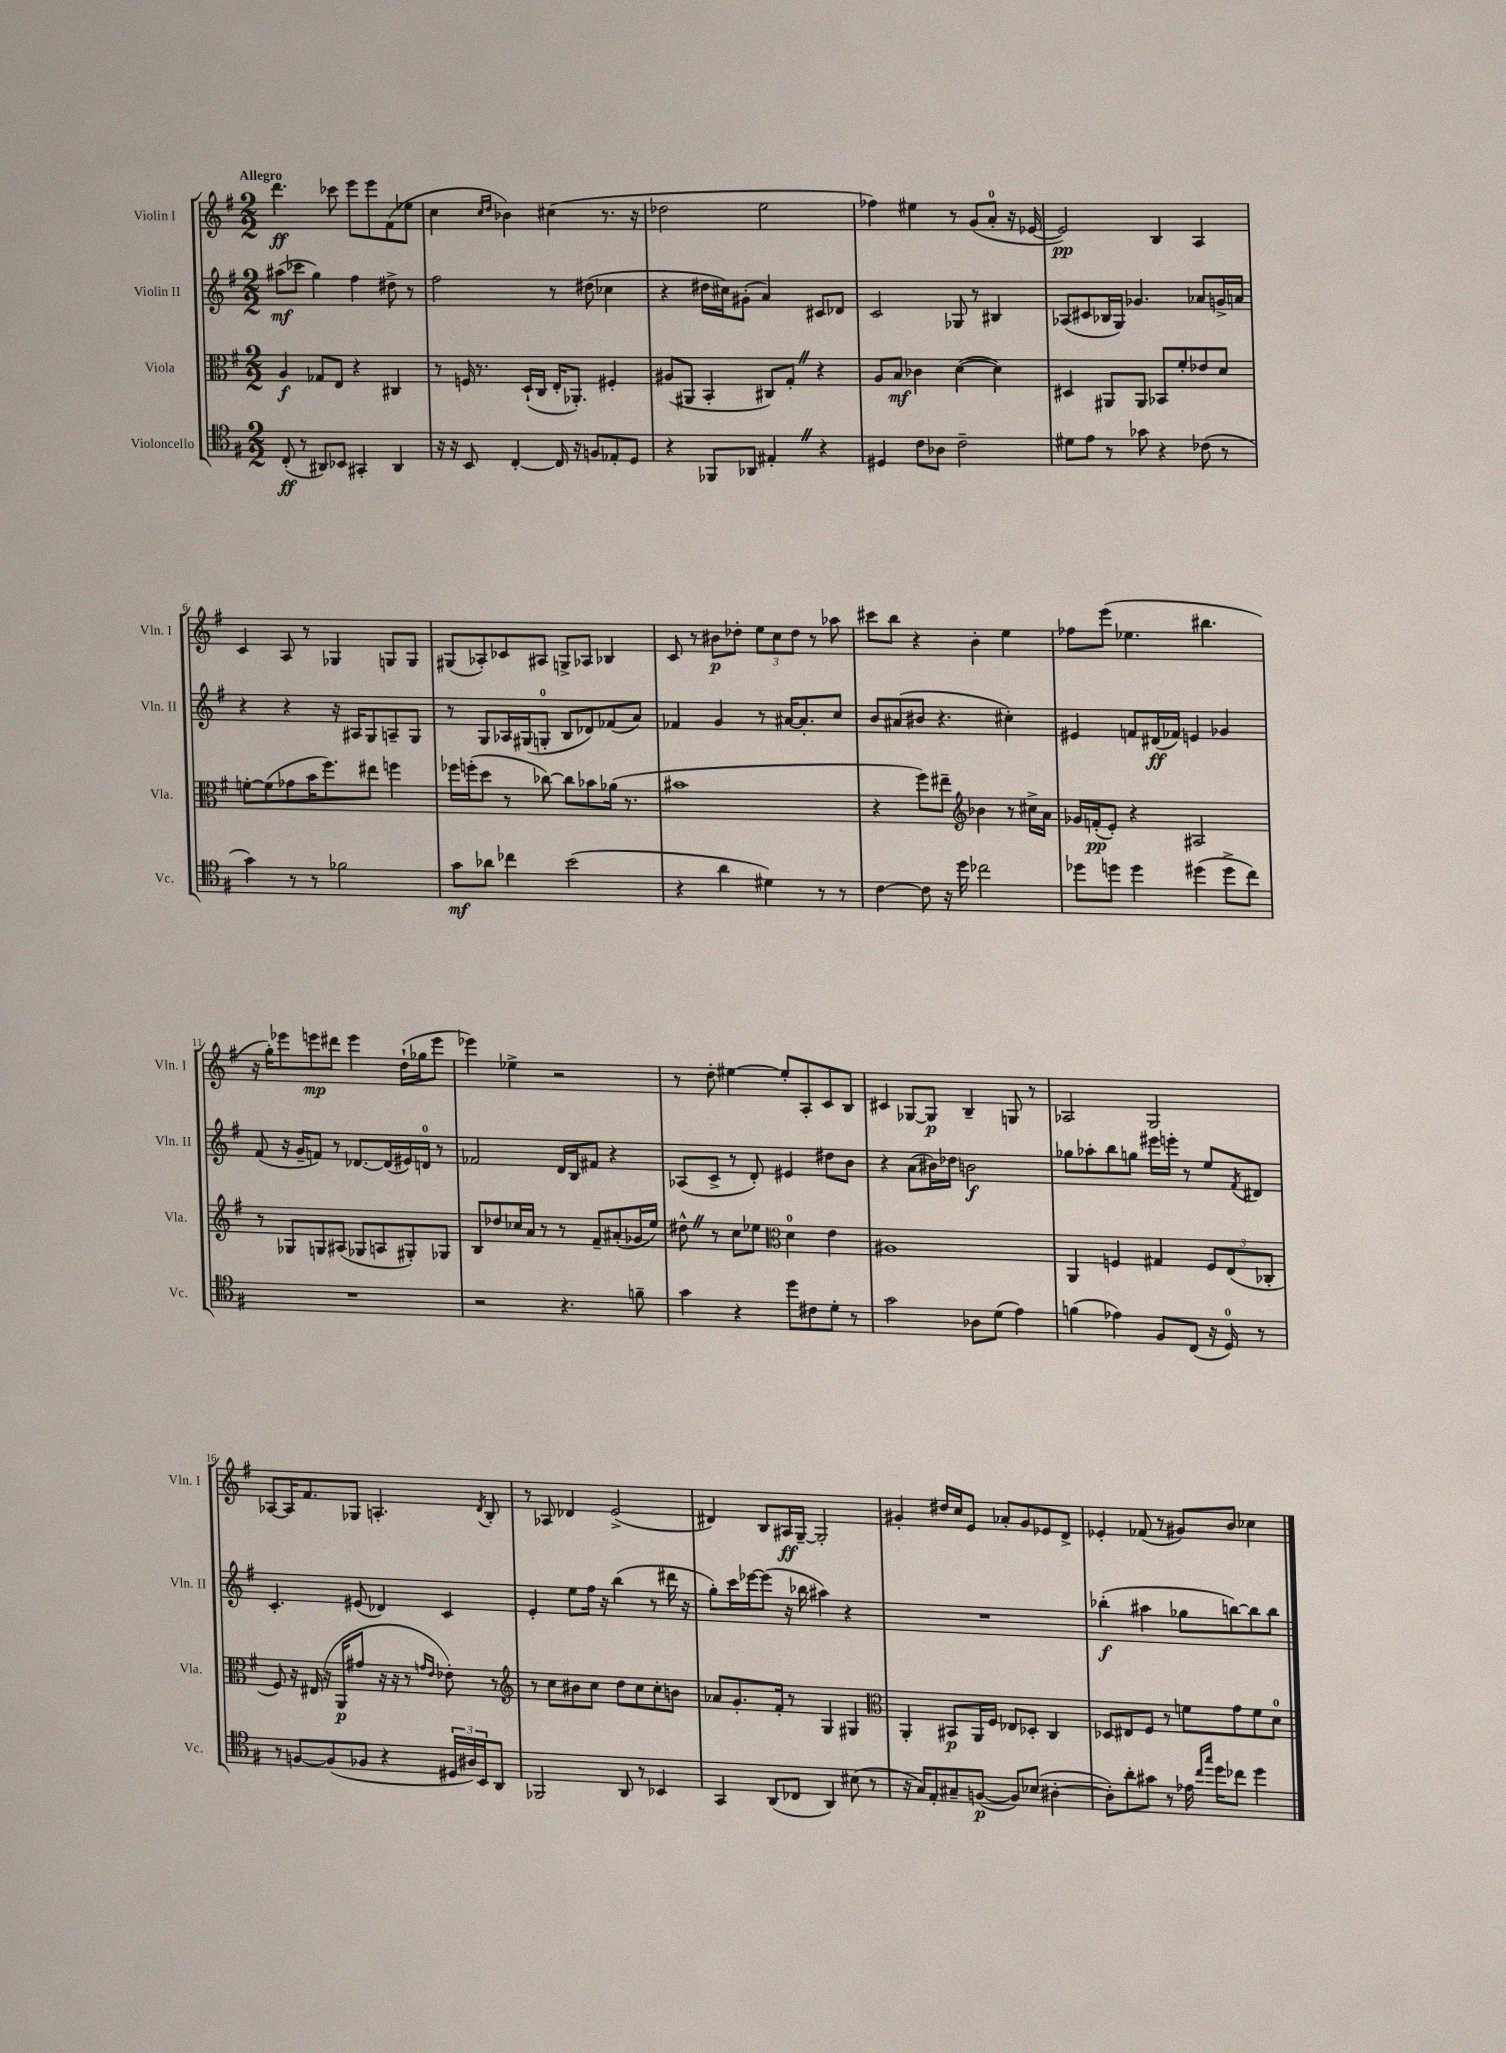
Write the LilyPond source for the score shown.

<<
\new StaffGroup <<
\new Staff = "s0" \with { instrumentName = "Violin I" shortInstrumentName = "Vln. I" } {
    \clef treble \key g \major \numericTimeSignature \time 2/2 \tempo "Allegro"
    d'''4.\ff ces'''8 e'''8 e'''8 fis'8( ees''8 |
    c''4 \grace { c''16 d''16 } bes'4) cis''4( r8. r16 |
    des''2 e''2 |
    fes''4) eis''4 r8 g'8( a'8-0-. r16 ees'16~ |
    ees'2\pp) b4 a4 |
    c'4 a8 r8 ges4 g8 g8 |
    gis8( aes8-.) ces'8 ais8 g8-> aes8 bes4 |
    c'8 r8 bis'8\p des''8-. \tuplet 3/2 { e''8 c''8 des''8 } r8 aes''8 |
    cis'''8 b''8 r4 b'4-. e''4 |
    fes''8 e'''8( ees''4. bis''4. |
    r16 g''16-.) ees'''8 e'''8\mp dis'''8 e'''4 d''16-!( ges''16 e'''8 |
    ees'''4) ees''4-> r2 |
    r8 d''8-. eis''4~ eis''8-. a8-. c'8 b8 |
    cis'4 ges8~ ges8\p b4-- g8 r8 |
    aes2 g2 |
    aes8~ aes16 fis'8. ges8 a4.-. \acciaccatura { d'8 } b8-. |
    r8 aes8 des'4 e'2->( |
    dis'4) b8 ais16\ff g16~-- g2-. |
    gis'4-. dis''16 c''16 e'8 aes'8-. gis'8 ees'8 d'8-> |
    ees'4-. fes'8( r8 gis'8) b'8 ces''4 \bar "|." |
}
\new Staff = "s1" \with { instrumentName = "Violin II" shortInstrumentName = "Vln. II" } {
    \clef treble \key g \major \numericTimeSignature \time 2/2
    ais''8\mf( ces'''8 g''4) fis''4 dis''8-> r8 |
    fis''2 r8 dis''8( ces''4 |
    r4 dis''16 cis''16) gis'8-.( a'4) cis'8 des'8 |
    c'2 ges8 r8 bis4 |
    aes8( cis'8 bes16 g16) ges'4. aes'8 g'16-> a'16 |
    r4 r4 r16 ais16 g8 a8-- g8 |
    r8 g8 aes16 gis16( g8-0-. b8 des'8) fes'8( a'8) |
    fes'4 g'4 r8 ais'16~ ais'8.-. c''8 |
    b'8 ais'8( bis'8 r4. cis''4-.) |
    eis'4 f'8 dis'16\ff( fes'16) e'4 ges'4 |
    fis'8( r16 g'16-- f'8) r8 des'8.~ des'16( eis'16) d'16-0 r8 |
    fes'2 d'16 b16 fis'8 r4 |
    aes8( c'8-> r8 d'8-.) eis'4 dis''8 b'8 |
    r4 a'8( bis'16) des''16 b'2\f |
    ges''8 aes''8-. b''8 g''8 eis'''16 e'''16-. r8 e''8 \acciaccatura { fis'8 } dis'8 |
    c'4.-. eis'8( des'4) c'4 |
    e'4-. e''8 fis''16 r16 b''4( r8 dis'''16 r16 |
    g''8-.) c'''16 ees'''16~ ees'''8( r16 bes''16 ais''4) r4 |
    R1 |
    bes''4-.\f( ais''4 ges''8 b''8~) b''8 b''8 \bar "|." |
}
\new Staff = "s2" \with { instrumentName = "Viola" shortInstrumentName = "Vla." } {
    \clef alto \key g \major \numericTimeSignature \time 2/2
    a4\f ges8 e8 r4 cis4 |
    r8 f16 r8. d16-!( c16 e16-. aes,8.-.) fis4-. |
    ais8( ais,8 b,4-. cis8) g8-. \once \override BreathingSign.text = \markup { \musicglyph "scripts.caesura.straight" } \breathe r4 |
    a8 b8\mf ces'4 d'4~( d'4) |
    dis4 ais,8 ais,8 bes,8 fis'8-. ees'8 d'8 |
    f'8~-. f'8( ges'8 b'16 fis''8.) eis''8 f''4 |
    fes''16 f''16-.( d''8 r8 ces''8~) ces''8 bes'8 aes'16( r8. |
    bis'1 |
    r4 fis''8) eis''8-- \clef treble bes'4 r8 cis''16-> a'16 |
    ges'16 f'16-.\pp( e'8-.) r4 ais2 |
    r8 ges8 g8 ais8( ges8 a8 gis8-.) ges8 |
    b8 des''8 ces''16 a'16 r8 r8 fis'8-- ais'8-.( ges'16 e''16) |
    dis''8-^ \once \override BreathingSign.text = \markup { \musicglyph "scripts.caesura.straight" } \breathe r8 c''8 ees''8 \clef alto d'4-0 e'4 |
    ais1 |
    a,4 f4 gis4 \tuplet 3/2 { f8 e8( ces8-. } |
    fis8) r16 eis16( r16 a,16\p gis'8 r16 r16 r8 \grace { g'16 e'16 } ees'8-.) r8 |
    \clef treble r8 c''8 bis'8 c''8 d''8 c''8 c''8-. b'8 |
    aes'8 g'8.-. fis'16-. r8 g4 gis4 |
    \clef alto a,4-. bis,8\p a,16 fis16 ees8 des8-. c4 |
    des8 eis8 fis8 r8 f'8 g'8 f'8 d'8-0 \bar "|." |
}
\new Staff = "s3" \with { instrumentName = "Violoncello" shortInstrumentName = "Vc." } {
    \clef tenor \key g \major \numericTimeSignature \time 2/2
    c8-.\ff( r8 ais,8) bes,8 gis,4-. ais,4 |
    r16 r16 b,8 c4~-. c16 r16 f8 ees8-. d8 |
    r4 fes,8 aes,8 eis4-. \once \override BreathingSign.text = \markup { \musicglyph "scripts.caesura.straight" } \breathe r4 |
    dis4 c'8 aes8 c'2-- |
    dis'8 e'8 r8 ges'8 r4 ces'8( r8 |
    g'4) r8 r8 fes'2 |
    g'8\mf aes'8 ces''4 b'2( |
    r4 a'4 dis'4) r8 r8 |
    c'4~ c'8 r16 d''16 ces''2 |
    des''8 d''8 d''4 dis''4( dis''8-> c''8) |
    R1 |
    r2 r4. f'8-- |
    g'4 r4 d''8 cis'8 d'8-. r8 |
    g'2 aes8 d'8( e'4) |
    f'4( ees'4) fis8 c8( r16 d16-0) r8 |
    r8 f8~ f8( fes8 r4 \tuplet 3/2 { dis16 ais16) b,16 } a,8 |
    fes,2 a,8 r8 bes,4 |
    g,4 a,8( ces8 a,4) bis8( r8 |
    r16 g16) e8-. gis8-- f8~\p( f8) bes8( ais4~-. |
    ais8-.) a'8-. gis'8 r8 ees'16 \grace { c''16 g''16 } d''16 ces''8 d''4 \bar "|." |
}
>>
>>
